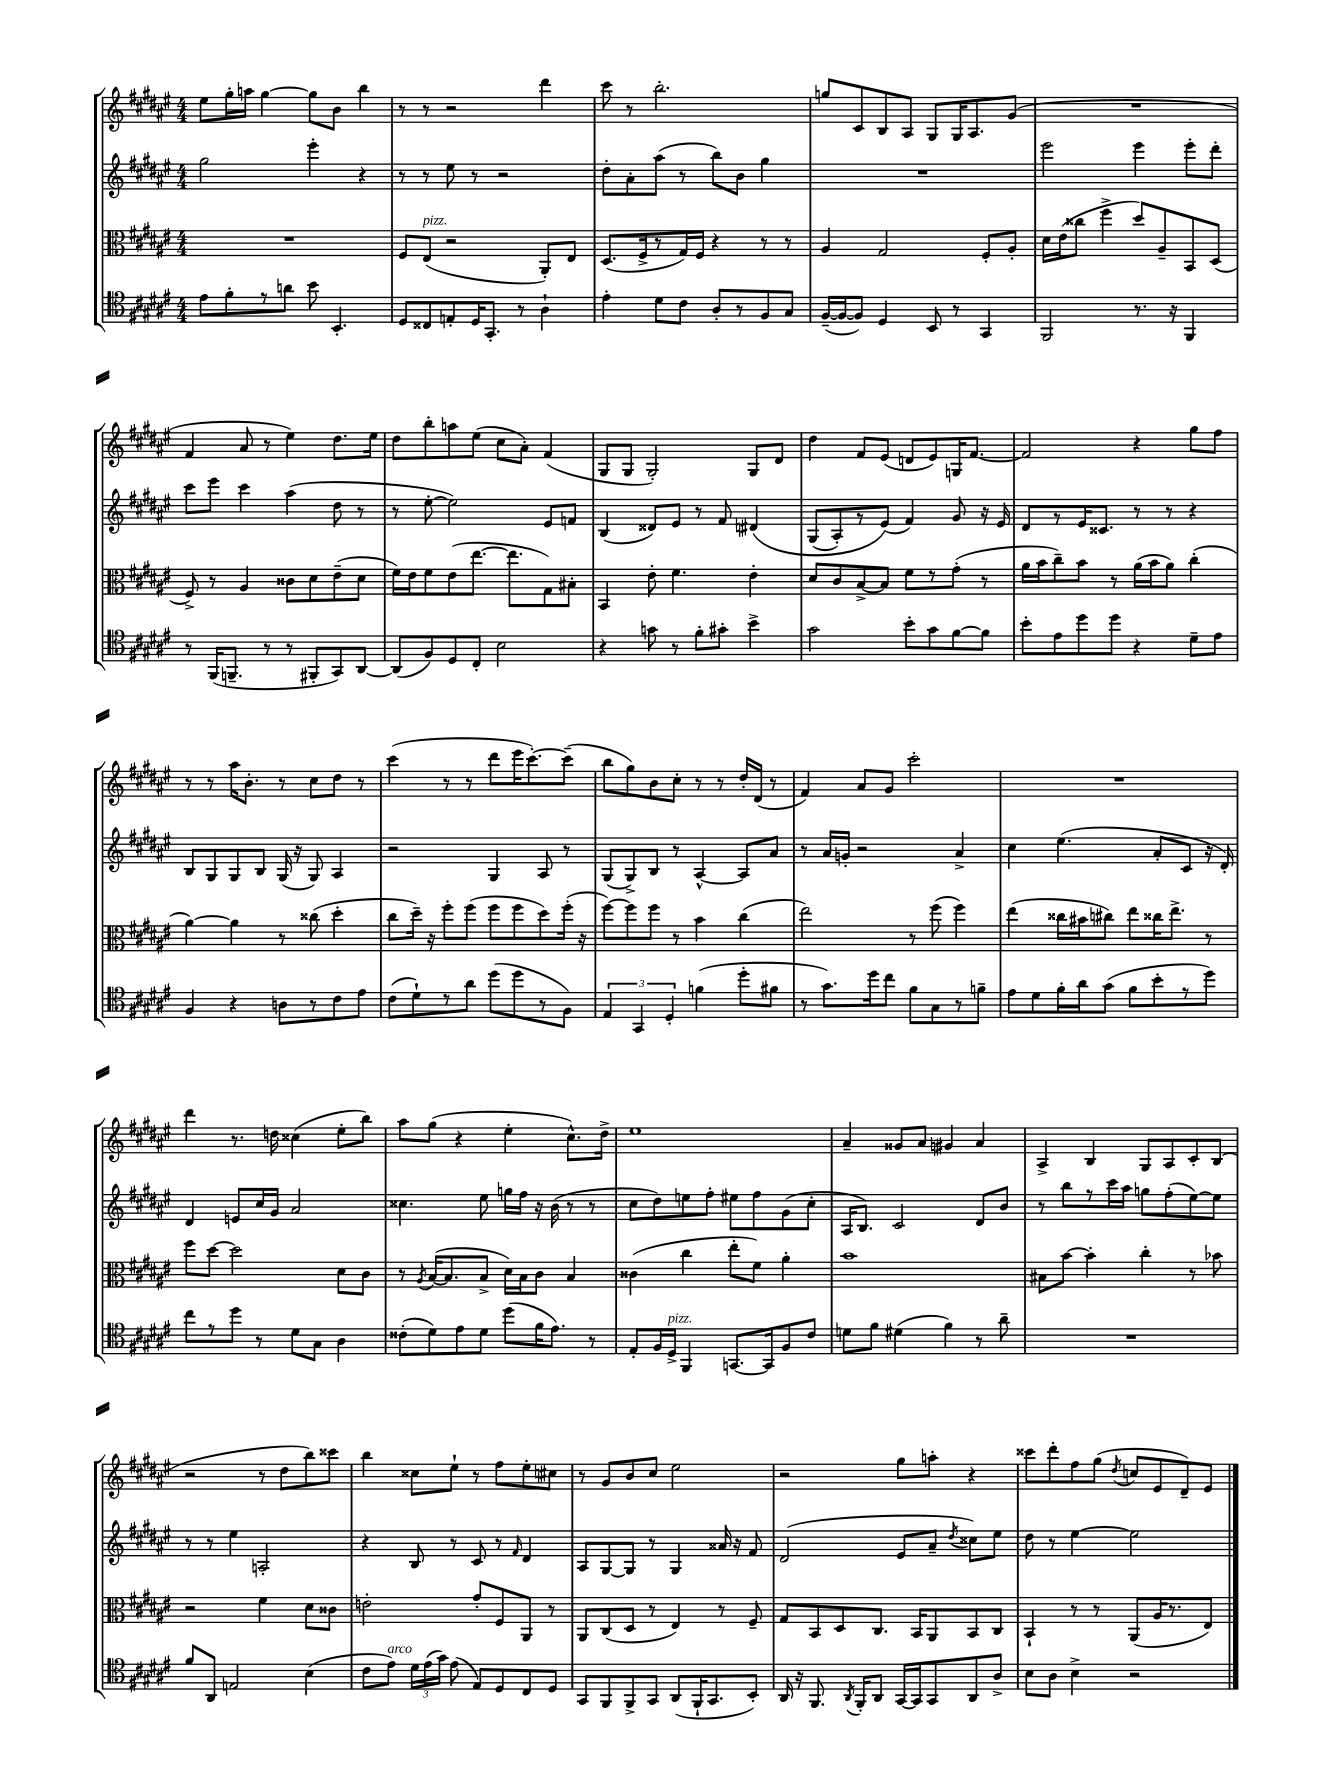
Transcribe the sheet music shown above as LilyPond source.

<<
\new StaffGroup <<
\new Staff = "s0" {
    \clef treble \key fis \major \numericTimeSignature \time 4/4
    \autoBeamOff eis''8[ gis''16-. a''16] gis''4~ gis''8[ b'8] b''4 |
    r8 r8 r2 dis'''4 |
    cis'''8 r8 b''2.-. |
    g''8[ cis'8 b8 ais8] gis8[ gis16 ais8. gis'8]( |
    R1 |
    fis'4 ais'8 r8 eis''4) dis''8.[ eis''16] |
    dis''8[ b''8-. a''8 eis''8]( cis''8[ ais'8]-.) fis'4( |
    gis8[ gis8] gis2-.) gis8[ dis'8] |
    dis''4 fis'8[ eis'8]( d'8[ eis'8) g16 fis'8.]~ |
    fis'2 r4 gis''8[ fis''8] |
    r8 r8 ais''16[ b'8.]-. r8 cis''8[ dis''8] r8 |
    cis'''4( r8 r8 dis'''8[ eis'''16 cis'''8.~-.) cis'''8]--( |
    b''8[ gis''8) b'8 cis''8]-. r8 r8 dis''16[-. dis'16]( r8 |
    fis'4) ais'8[ gis'8] cis'''2-. |
    R1 |
    dis'''4 r8. d''16 cisis''4( eis''8[-. b''8]) |
    ais''8[ gis''8]( r4 eis''4-. cis''8.[-^) dis''16]-> |
    eis''1 |
    ais'4-- gisis'8[ ais'8] gis'4 ais'4 |
    ais4-> b4 gis8[ ais8 cis'8-. b8]( |
    r2 r8 dis''8[ b''8) cisis'''8] |
    b''4 cisis''8[ eis''8]-! r8 fis''8[ eis''8-. cis''8] |
    r8 gis'8[ b'8 cis''8] eis''2 |
    r2 gis''8[ a''8]-. r4 |
    cisis'''8[ dis'''8-. fis''8 gis''8]( \acciaccatura { dis''8 } c''8[ eis'8 dis'8--) eis'8] \bar "|." |
}
\new Staff = "s1" {
    \clef treble \key fis \major \numericTimeSignature \time 4/4
    \autoBeamOff gis''2 eis'''4-. r4 |
    r8 r8 eis''8 r8 r2 |
    dis''8[-. ais'8-. ais''8]( r8 b''8[) b'8] gis''4 |
    R1 |
    eis'''2 eis'''4 eis'''8[-. dis'''8]-. |
    cis'''8[ eis'''8] cis'''4 ais''4( dis''8 r8 |
    r8 eis''8~-. eis''2) eis'8[ f'8] |
    b4( disis'8[) eis'8] r8 fis'8 dis'4\( |
    gis8[( ais8-.) r8 eis'8](\) fis'4) gis'8 r16 eis'16 |
    dis'8[ r8 eis'16 cisis'8.] r8 r8 r4 |
    b8[ gis8 gis8 b8] gis16( r16 gis8) ais4 |
    r2 gis4 ais8 r8 |
    gis8[( gis8->) b8] r8 ais4~-^ ais8[ ais'8] |
    r8 ais'16[ g'16]-. r2 ais'4-> |
    cis''4 eis''4.( ais'8[-. cis'8] r16 dis'16-.) |
    dis'4 e'8[ cis''16 gis'16] ais'2 |
    cisis''4. eis''8 g''16[ fis''16] r16 b'16( r8 r8 |
    cis''8[ dis''8) e''8 fis''8]-. eis''8[ fis''8 gis'8( cis''8]-. |
    ais16[ b8.]) cis'2 dis'8[ b'8] |
    r8 b''8[ r8 cis'''16 ais''16] g''8[ fis''8-.( eis''8~) eis''8] |
    r8 r8 eis''4 a2-. |
    r4 b8 r8 cis'8 r8 \grace { fis'16 } dis'4 |
    ais8[ gis8~ gis8] r8 gis4 aisis'16 r16 fis'8 |
    dis'2( eis'8[ ais'8]-- \acciaccatura { dis''8 } cisis''8[) eis''8] |
    dis''8 r8 eis''4~ eis''2 \bar "|." |
}
\new Staff = "s2" {
    \clef alto \key fis \major \numericTimeSignature \time 4/4
    \autoBeamOff R1 |
    fis8[ eis8]^\markup { \italic "pizz." }( r2 ais,8[-.) eis8] |
    dis8.[( fis16-> r8 gis16) fis16] r4 r8 r8 |
    ais4 gis2 fis8[-. ais8]-. |
    dis'16[ eis'16( cisis''8] fis''4-> dis''8[) ais8-- b,8 dis8]( |
    fis8->) r8 ais4 cisis'8[ dis'8 eis'8--( dis'8] |
    fis'16[) eis'16 fis'8 eis'8( eis''8.]~ eis''8.[ gis8) bis8]-. |
    b,4 eis'8-. fis'4. eis'4-. |
    dis'8[ cis'8 b8~-> b8] fis'8[ r8 gis'8]-.( r8 |
    ais'16[ b'16 cis''8--) b'8] r8 ais'16[( b'16 ais'8]) cis''4-.( |
    ais'4~) ais'4 r8 cisis''8( dis''4-. |
    cis''8[ dis''16]--) r16 fis''8[-. fis''8]( fis''8[ fis''8 dis''8) fis''16]-.( r16 |
    fis''8[~) fis''8 fis''8] r8 b'4 cis''4( |
    eis''2) r8 fis''8( fis''4) |
    eis''4( cisis''16[ bis'16 cis''8]) eis''8[ cisis''16 eis''8.]-> r8 |
    fis''8[ dis''8]~ dis''2 dis'8[ cis'8] |
    r8 \acciaccatura { ais8 } b16[~( b8. b8]-> dis'16[) b16 cis'8] b4 |
    cisis'4( cis''4 eis''8[-. fis'8]) ais'4-. |
    b'1 |
    bis8[ b'8]~ b'4-. cis''4-. r8 bes'8 |
    r2 fis'4 dis'8[ cisis'8] |
    e'2-. gis'8[-. fis8 ais,8] r8 |
    ais,8[ cis8( dis8] r8 eis4) r8 fis8-- |
    gis8[ b,8 dis8 cis8.] b,16[ ais,8 b,8 cis8] |
    b,4-! r8 r8 ais,8[( ais16 r8. eis8]) \bar "|." |
}
\new Staff = "s3" {
    \clef tenor \key fis \major \numericTimeSignature \time 4/4
    \autoBeamOff eis'8[ fis'8-. r8 a'8] b'8 b,4.-. |
    dis8[ cisis8 e8-. dis16 gis,8.]-. r8 ais4-! |
    eis'4-. dis'8[ cis'8] ais8[-. r8 fis8 gis8] |
    fis16[~--( fis16~ fis8]) dis4 b,8 r8 gis,4 |
    fis,2 r8. r16 fis,4 |
    r8 fis,16[( f,8.]-- r8 r8 fis,8[-. gis,8) ais,8]~ |
    ais,8[( fis8) dis8 cis8]-. b2 |
    r4 g'8 r8 fis'8[-. gis'8]-. b'4-> |
    gis'2 b'8[-. gis'8 fis'8~ fis'8] |
    b'8[-. eis'8 dis''8 dis''8] r4 dis'8[-- eis'8] |
    fis4 r4 a8[ r8 cis'8 eis'8] |
    cis'8[( dis'8-!) r8 ais'8] dis''8[( dis''8 r8 fis8]) |
    \tuplet 3/2 { eis4 gis,4 dis4-. } f'4( dis''8[-. fis'8] |
    r8 gis'8.[) dis''16 cis''8] fis'8[ gis8 r8 f'8]-- |
    eis'8[ dis'8 fis'16-. ais'16 gis'8]( fis'8[ b'8-. r8 dis''8]) |
    cis''8[ r8 dis''8] r8 dis'8[ gis8] ais4 |
    cisis'8[-.( dis'8) eis'8 dis'8] dis''8[( fis'16 eis'8.]) r8 |
    eis8[-. fis16 dis16]->^\markup { \italic "pizz." } fis,4 g,8.[~ g,16 fis8 cis'8] |
    d'8[ fis'8] dis'4( fis'4) r8 ais'8-- |
    R1 |
    fis'8[ ais,8] e2 b4( |
    cis'8[ eis'8]^\markup { \italic "arco" }) \tuplet 3/2 { dis'16[ eis'16( gis'16]) } eis'8( eis8[) dis8 cis8 dis8] |
    gis,8[ fis,8 fis,8-> gis,8] ais,8[( fis,16-! gis,8. b,8]-.) |
    ais,16 r16 fis,8. \acciaccatura { ais,8 } fis,16[-. ais,8] gis,16[~ gis,16 gis,8 ais,8 ais8]-> |
    b8[ ais8] b4-> r2 \bar "|." |
}
>>
>>
\layout { \context { \Score \remove "Bar_number_engraver" } }
